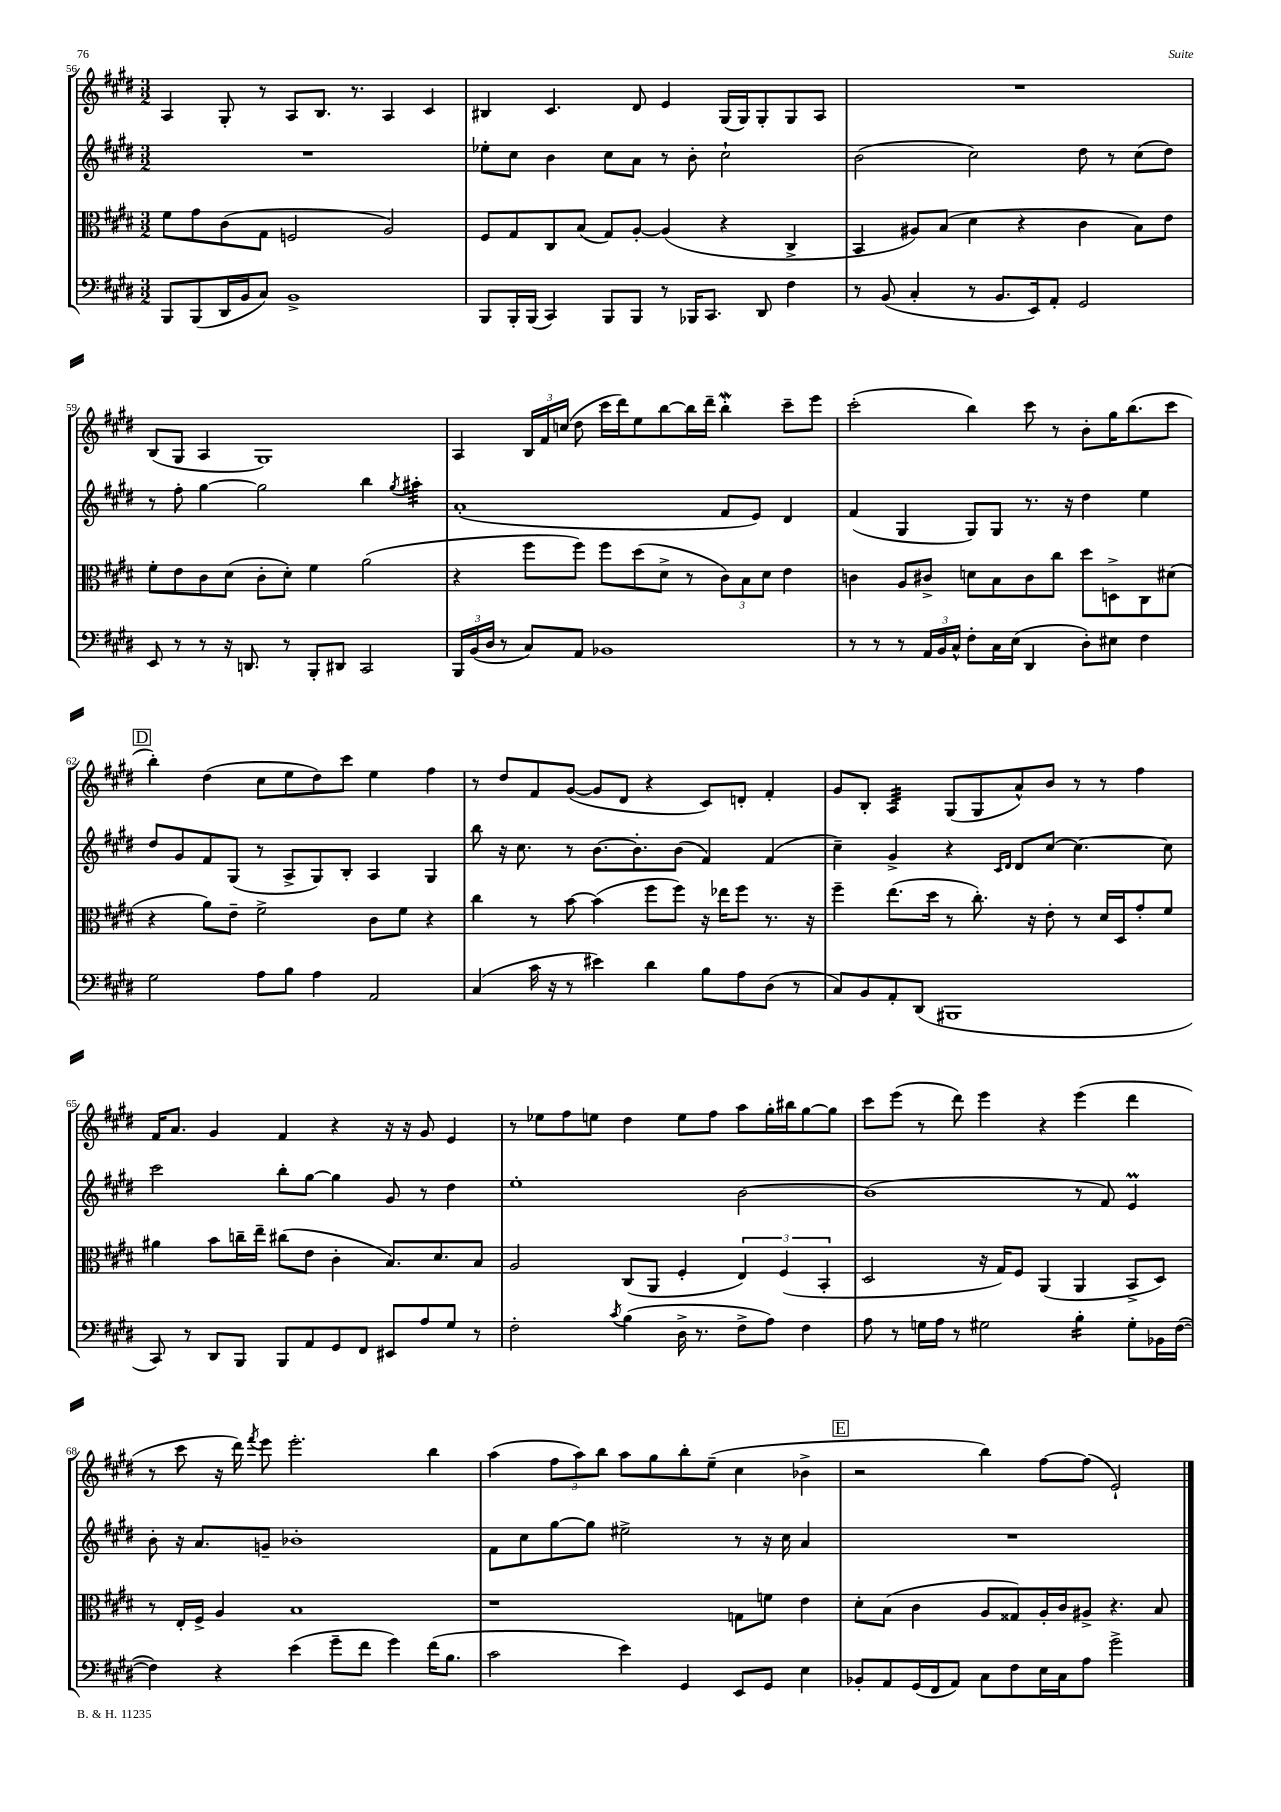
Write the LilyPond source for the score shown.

<<
\new StaffGroup <<
\new Staff = "s0" {
    \clef treble \key e \major \numericTimeSignature \time 3/2
    \autoBeamOff a4 gis8-. r8 a8[ b8.] r8. a4 cis'4 |
    bis4 cis'4. dis'8 e'4 gis16[( gis16) gis8-. gis8 a8] |
    R1. |
    b8[( gis8] a4 gis1) |
    a4 \tuplet 3/2 { b16[ fis'16 c''16]( } dis''8 cis'''16[ dis'''16) e''8 b''8~ b''16 dis'''16]-- b''4-.\mordent cis'''8[-- e'''8] |
    cis'''2-.( b''4) cis'''8 r8 b'8[-. gis''16 b''8.( cis'''8] |
    \mark \markup { \box "D" } b''4-.) dis''4( cis''8[ e''8 dis''8) cis'''8] e''4 fis''4 |
    r8 dis''8[ fis'8 gis'8]~( gis'8[ dis'8] r4 cis'8[) d'8]-. fis'4-. |
    gis'8[ b8]-. a4:32 gis8[( gis8 a'8-^) b'8] r8 r8 fis''4 |
    fis'16[ a'8.] gis'4 fis'4 r4 r16 r16 gis'8 e'4 |
    r8 ees''8[ fis''8 e''8] dis''4 e''8[ fis''8] a''8[ gis''16-. bis''16 gis''8~ gis''8] |
    cis'''8[ e'''8]( r8 dis'''8) e'''4 r4 e'''4( dis'''4 |
    r8 cis'''8 r16 dis'''16) \acciaccatura { fis'''8 } e'''8 e'''2.-. b''4 |
    a''4( \tuplet 3/2 { fis''8[ a''8) b''8] } a''8[ gis''8 b''8-. e''8]--( cis''4 bes'4-> |
    \mark \markup { \box "E" } r2 b''4) fis''8[~ fis''8]( e'2-!) \bar "|." |
}
\new Staff = "s1" {
    \clef treble \key e \major \numericTimeSignature \time 3/2
    \autoBeamOff R1. |
    ees''8[-. cis''8] b'4 cis''8[ a'8] r8 b'8-. cis''2-! |
    b'2( cis''2) dis''8 r8 cis''8[( dis''8]) |
    r8 fis''8-. gis''4~ gis''2 b''4 \acciaccatura { gis''8 } ais''4:32-. |
    a'1-.( fis'8[ e'8]) dis'4 |
    fis'4( gis4 gis8[) gis8] r8. r16 dis''4 e''4 |
    \mark \markup { \box "D" } dis''8[ gis'8 fis'8 gis8]( r8 a8[-> gis8) b8]-. a4 gis4 |
    b''8 r16 cis''8. r8 b'8.[~ b'8.-. b'8]( fis'4) fis'4( |
    cis''4--) gis'4-> r4 \grace { cis'16[ dis'16] } dis'8[ cis''8]~ cis''4.~ cis''8 |
    cis'''2 b''8[-. gis''8]~ gis''4 gis'8 r8 dis''4 |
    e''1-. b'2~ |
    b'1( r8 fis'8) e'4\prall |
    b'8-. r16 a'8.[ g'8]-- bes'1-. |
    fis'8[ cis''8 gis''8~ gis''8] eis''2-> r8 r16 cis''16 a'4 |
    \mark \markup { \box "E" } R1. \bar "|." |
}
\new Staff = "s2" {
    \clef alto \key e \major \numericTimeSignature \time 3/2
    \autoBeamOff fis'8[ gis'8 cis'8( gis8] f2 a2) |
    fis8[ gis8 cis8 b8]( gis8[) a8]~-. a4( r4 cis4-> |
    b,4 ais8[) b8]( dis'4 r4 cis'4 b8[) e'8] |
    fis'8[-. e'8 cis'8 dis'8]( cis'8[-. dis'8]-.) fis'4 a'2( |
    r4 fis''8[ fis''8]) fis''8[ dis''8( dis'8]-> r8 \tuplet 3/2 { cis'8[) b8 dis'8] } e'4 |
    c'4 a8[ cis'8]-> d'8[ b8 cis'8 cis''8] dis''8[ d8-> cis8 dis'8]( |
    \mark \markup { \box "D" } r4 a'8[) e'8]-- fis'2-> cis'8[ fis'8] r4 |
    cis''4 r8 b'8~ b'4( fis''8[ fis''8]) r16 ees''16[ fis''8] r8. r16 |
    fis''4-- e''8.[( dis''16] r8 cis''8.-.) r16 e'8-. r8 dis'16[ dis16 gis'8-. fis'8] |
    ais'4 b'8[ c''16-- e''16]-- cis''8[( e'8] cis'4-. b8.[) dis'8. b8] |
    a2 cis8[( a,8] fis4-. \tuplet 3/2 { e4) fis4( b,4-. } |
    dis2 r16 gis16[) fis8] a,4( a,4 b,8[-> dis8]) |
    r8 e16[-. fis16]-> a4 b1 |
    r1 g8[ f'8] e'4 |
    \mark \markup { \box "E" } dis'8[-. b8]( cis'4 a8[ gisis8) a16-. cis'16 ais8]-> r4. b8 \bar "|." |
}
\new Staff = "s3" {
    \clef bass \key e \major \numericTimeSignature \time 3/2
    \autoBeamOff b,,8[ b,,8( dis,16 b,16 cis8]) b,1-> |
    b,,8[ b,,16-. b,,16]( cis,4) b,,8[ b,,8] r8 bes,,16[ cis,8.] dis,8 fis4 |
    r8 b,8( cis4-. r8 b,8.[ e,16) a,8]-. gis,2 |
    e,8 r8 r8 r16 d,8. r8 b,,8[-. dis,8] cis,2 |
    \tuplet 3/2 { b,,16[ b,16( dis16] } r8 cis8[) a,8] bes,1 |
    r8 r8 r8 \tuplet 3/2 { a,16[ b,16 cis16]-^ } fis8[-. cis16 e16]( dis,4 dis8[-.) eis8] fis4 |
    \mark \markup { \box "D" } gis2 a8[ b8] a4 a,2 |
    cis4( cis'16 r16 r8 eis'4) dis'4 b8[ a8 dis8]( r8 |
    cis8[) b,8 a,8-. dis,8]( bis,,1 |
    cis,8) r8 dis,8[ b,,8] b,,8[ a,8 gis,8 fis,8] eis,8[ a8 gis8] r8 |
    fis2-. \acciaccatura { cis'8 } b4( dis16-> r8. fis8[-> a8]) fis4 |
    a8 r8 g16[ a16] r8 gis2 b4:16-. gis8[-. bes,16 fis16]~( |
    fis4) r4 e'4( gis'8[-- fis'8] gis'4) fis'16[( b8.] |
    cis'2 e'4) gis,4 e,8[ gis,8] e4 |
    \mark \markup { \box "E" } bes,8[-. a,8 gis,16( fis,16 a,8]) cis8[ fis8 e16 cis16 a8] gis'2-> \bar "|." |
}
>>
>>
\layout { \context { \Score currentBarNumber = #56 } }
